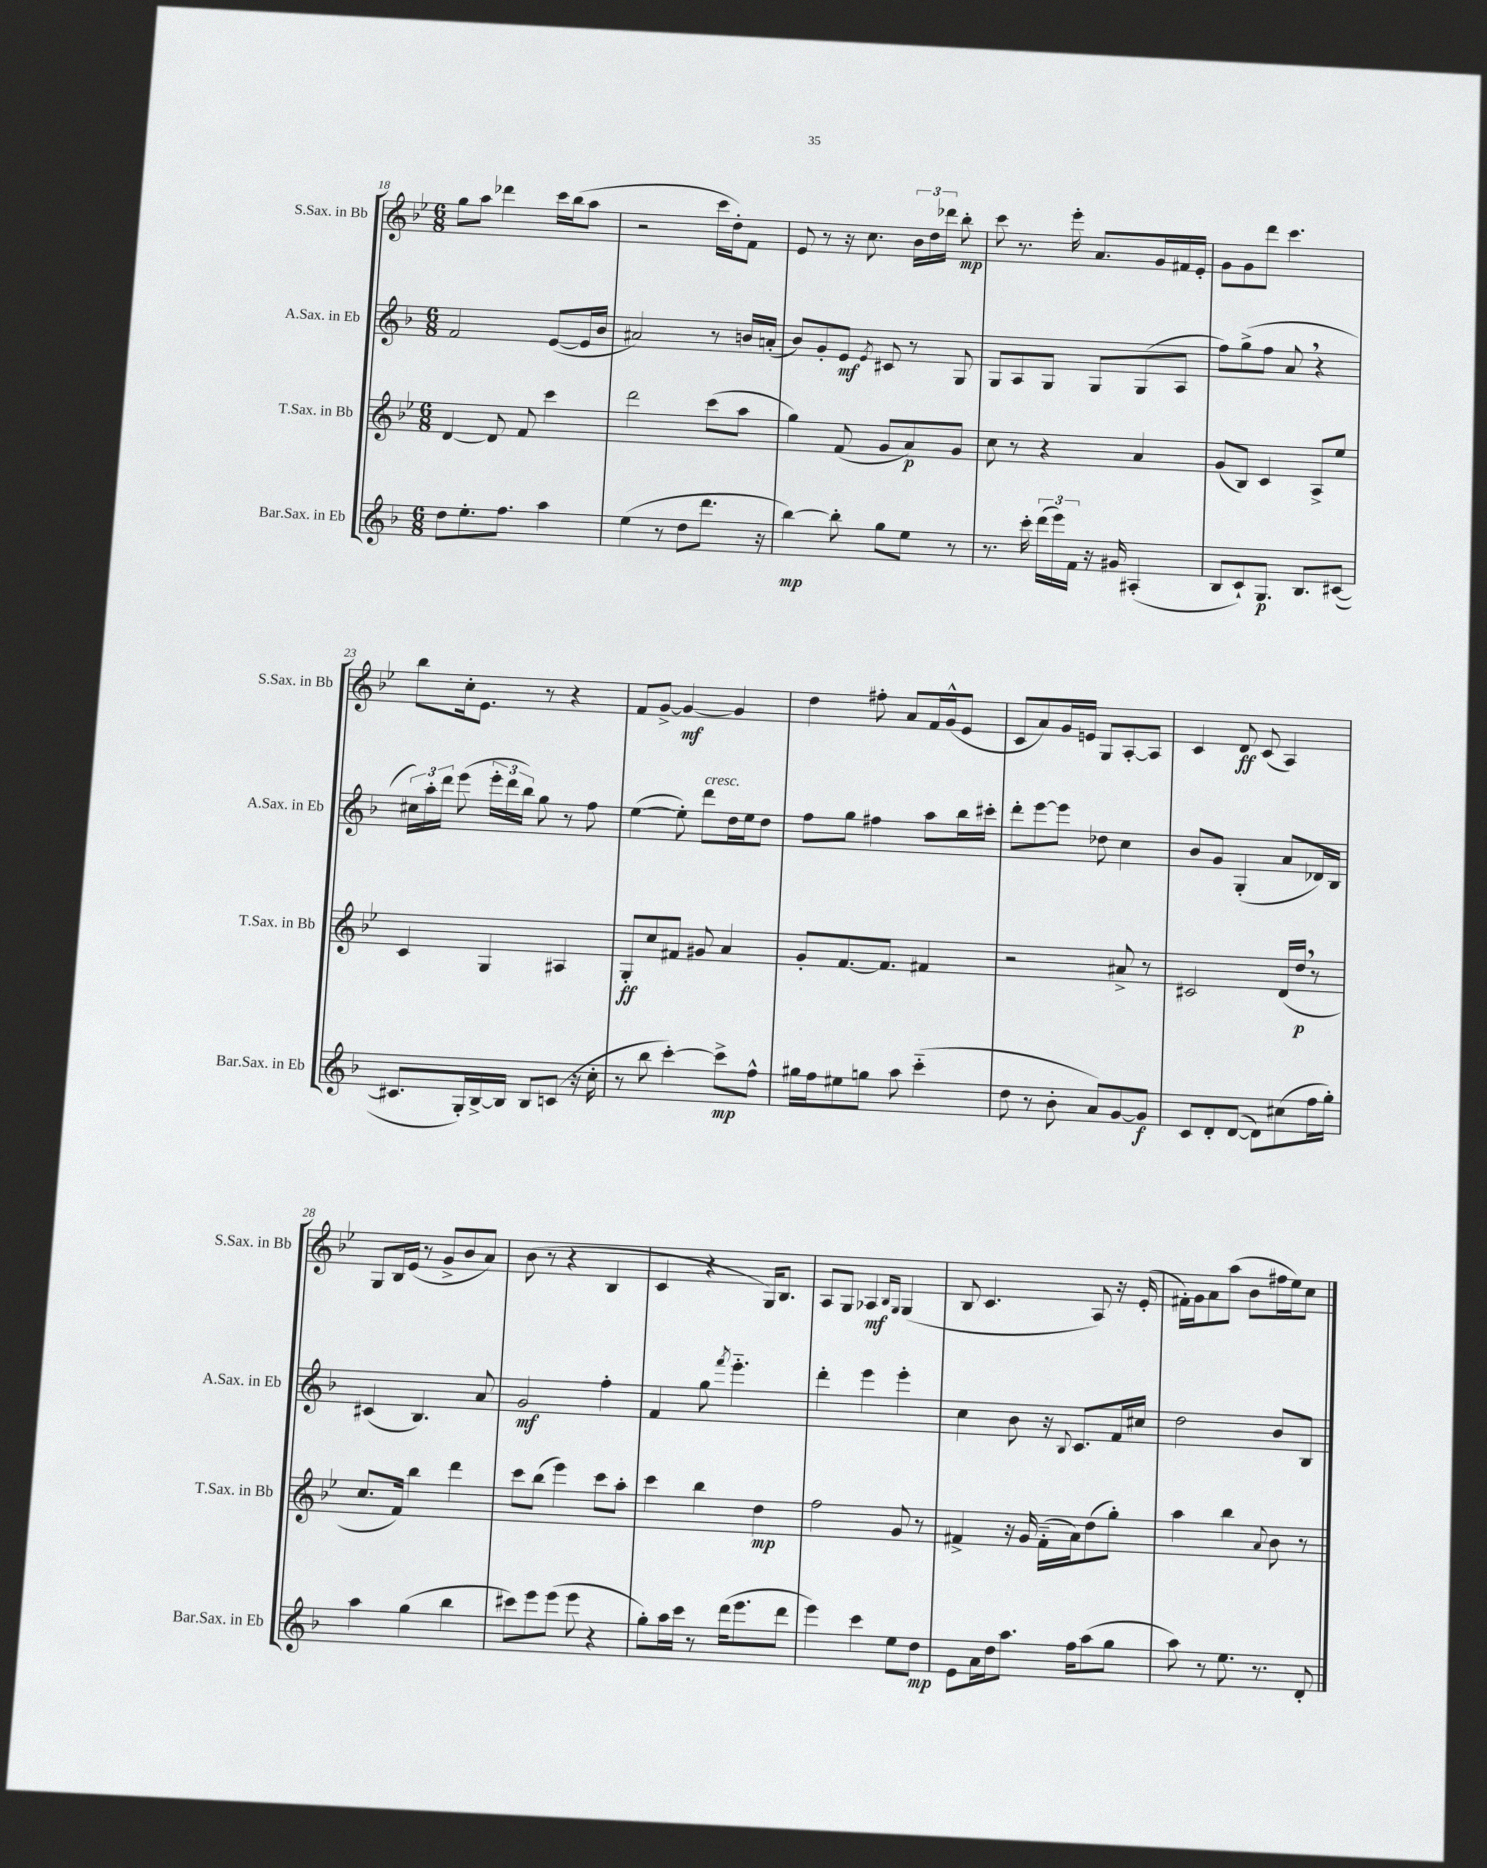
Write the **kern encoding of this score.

**kern	**dynam	**kern	**dynam	**kern	**dynam	**kern	**dynam
*part4	*part4	*part3	*part3	*part2	*part2	*part1	*part1
*staff4	*staff4	*staff3	*staff3	*staff2	*staff2	*staff1	*staff1
*I"Bar.Sax. in Eb	*	*I"T.Sax. in Bb	*	*I"A.Sax. in Eb	*	*I"S.Sax. in Bb	*
*I'Bar.Sax. in Eb	*	*I'T.Sax. in Bb	*	*I'A.Sax. in Eb	*	*I'S.Sax. in Bb	*
*clefG2	*	*clefG2	*	*clefG2	*	*clefG2	*
*k[b-]	*	*k[b-e-]	*	*k[b-]	*	*k[b-e-]	*
*M6/8	*	*M6/8	*	*M6/8	*	*M6/8	*
=18	=18	=18	=18	=18	=18	=18	=18
8dd\L	.	[4d/	.	2f/	.	8gg\L	.
8.ee'\	.	.	.	.	.	8aa\J	.
.	.	8d/]	.	.	.	4ddd-X\	.
8.ff\J	.	.	.	.	.	.	.
.	.	8f/	.	.	.	.	.
4aa\	.	4ccc\	.	([8e/L	.	16ccc\LL	.
.	.	.	.	.	.	(16bb-\J	.
.	.	.	.	16e/L]	.	8aa\J	.
.	.	.	.	16b-/JJ	.	.	.
=19	=19	=19	=19	=19	=19	=19	=19
(4ee\	.	2ddd\	.	2a#X/)	.	2r	.
8r	.	.	.	.	.	.	.
8dd\L	.	.	.	.	.	.	.
8.ddd\J	.	(8ccc\L	.	8r	.	16ccc\LL	.
.	.	.	.	.	.	16dd'\J)	.
.	.	8aa\J	.	16bn/LL	.	8f\J	.
16r	.	.	.	(16an'/JJ	.	.	.
=20	=20	=20	=20	=20	=20	=20	=20
[4bb-\)	mp	4gg\)	.	8b-/L)	.	8e-/	.
.	.	.	.	8g'/	.	8r	.
8bb-'\]	.	(8f/	.	8e/J	mf	16r	.
.	.	.	.	.	.	8.cc\	.
.	.	.	.	8qe/	.	.	.
8gg\L	.	8g/L	.	8c#X/	.	.	.
8ee\J	.	8a/)	p	8r	.	24b-\LL	.
.	.	.	.	.	.	24dd\	.
.	.	.	.	.	.	24ddd-X\JJ	.
8r	.	8g/J	.	8G/	.	8bb-'\	mp
=21	=21	=21	=21	=21	=21	=21	=21
8.r	.	8cc\	.	8G/L	.	8ccc\	.
.	.	8r	.	8A/	.	8.r	.
16ccc'\	.	.	.	.	.	.	.
(24ddd\LL	.	4r	.	8G/J	.	.	.
24eee\)	.	.	.	.	.	.	.
.	.	.	.	.	.	16eee-'\	.
24f\JJ	.	.	.	.	.	.	.
16r	.	.	.	8G/L	.	8.a/L	.
16g#X/	.	.	.	.	.	.	.
(4A#X'/	.	4a/	.	(8G/	.	.	.
.	.	.	.	.	.	16g/L	.
.	.	.	.	8A/J	.	16f#X/	.
.	.	.	.	.	.	16e-'/JJ	.
=22	=22	=22	=22	=22	=22	=22	=22
8B-/L	.	(8g/L	.	8ff\L)	.	8g\L	.
8c`/)	.	8B-/J)	.	(8gg^\	.	8g\	.
8.G/J	p	4c/	.	8ff\J	.	8ddd\J	.
.	.	.	.	8a,/	.	4.ccc\	.
8.B-/L	.	.	.	.	.	.	.
.	.	8A^/L	.	4r	.	.	.
([8c#X/J	.	8ee-/J	.	.	.	.	.
!!LO:LB:g=z
=23	=23	=23	=23	=23	=23	=23	=23
8.c#X/L]	.	4c/	.	24cc#X\LL)	.	8bb-\L	.
.	.	.	.	24aa'\	.	.	.
.	.	.	.	24ddd\JJ	.	.	.
.	.	.	.	(8eee\	.	16cc'\k	.
16G'/L)	.	.	.	.	.	8.e-\J	.
[16B-^/	.	4G/	.	24eee'\LL	.	.	.
.	.	.	.	24ddd\	.	.	.
16B-/JJ]	.	.	.	.	.	.	.
.	.	.	.	24bb-\JJ)	.	.	.
8B-/L	.	.	.	8gg\	.	8r	.
(8cn/J	.	4A#X/	.	8r	.	4r	.
16r	.	.	.	8ff\	.	.	.
16cc'\	.	.	.	.	.	.	.
=24	=24	=24	=24	=24	=24	=24	=24
8r	.	8G'/L	ff	([4ee\	.	8f/L	.
8bb-\	.	8cc/	.	.	.	[8g^/J	.
[4ccc'\)	.	8f#X/J	.	8ee'\])	.	4g/_	mf
!	!	!	!	!LO:TX:a:i:t=cresc.	!	!	!
.	.	8g#X/	.	8ddd\L	.	.	.
8ccc^\L]	mp	4a/	.	16dd\L	.	4g/]	.
.	.	.	.	16ee\J	.	.	.
8ff^^\J	.	.	.	8dd\J	.	.	.
=25	=25	=25	=25	=25	=25	=25	=25
16gg#X\LL	.	8g'/L	.	8ff\L	.	4dd\	.
16ff\J	.	.	.	.	.	.	.
8ee#X\	.	[8.f/	.	8gg\J	.	.	.
8ggn\J	.	.	.	4ff#X\	.	8ff#X'\	.
.	.	8.f/J]	.	.	.	.	.
8aa\	.	.	.	.	.	8a/L	.
(4ccc\	.	4f#X/	.	8aa\L	.	16f/L	.
.	.	.	.	.	.	(16g^^/J	.
.	.	.	.	16bb-\L	.	8e-/J	.
.	.	.	.	16ccc#X'\JJ	.	.	.
=26	=26	=26	=26	=26	=26	=26	=26
8dd\	.	2r	.	8ddd'\L	.	8c/L	.
8r	.	.	.	[8eee\	.	8a/)	.
8b-'\	.	.	.	8eee\J]	.	16g/L	.
.	.	.	.	.	.	16en/JJ	.
8a/L)	.	.	.	8dd-X\	.	8G/L	.
[8g/	.	8a#X^/	.	4cc\	.	[8A'/	.
8g/J]	f	8r	.	.	.	8A/J]	.
=27	=27	=27	=27	=27	=27	=27	=27
8c/L	.	2c#X/	.	8b-/L	.	4c/	.
8d'/	.	.	.	8g/J	.	.	.
([8d/J	.	.	.	(4G'/	.	8d/	ff
8d\L])	.	.	.	.	.	(8c/	.
(8cc#X\	.	(16d/LL	.	8a/L	.	4A/)	.
.	.	16dd,/JJ	p	.	.	.	.
16ff\L	.	8r	.	16d-X/L)	.	.	.
16gg'\JJ)	.	.	.	16B-/JJ	.	.	.
!!LO:LB:g=z
=28	=28	=28	=28	=28	=28	=28	=28
4aa\	.	8.cc/L	.	(4c#X/	.	8G/L	.
.	.	.	.	.	.	16B-/L	.
.	.	16f/Jk)	.	.	.	(16e-/JJ	.
(4gg\	.	4bb-\	.	4.B-/)	.	8r	.
.	.	.	.	.	.	8g^/L	.
4bb-\	.	4ddd\	.	.	.	8b-/	.
.	.	.	.	8a/	.	8a/J)	.
=29	=29	=29	=29	=29	=29	=29	=29
8ccc#X\L)	.	8ccc\L	.	2g/	mf	(8b-\	.
8eee\	.	(8bb-\J	.	.	.	8r	.
(8eee\J	.	4eee-\)	.	.	.	4r	.
8eee\	.	.	.	.	.	.	.
4r	.	8ccc\L	.	4ff'\	.	4B-/	.
.	.	8aa'\J	.	.	.	.	.
=30	=30	=30	=30	=30	=30	=30	=30
8gg'\L)	.	4ccc\	.	4f/	.	4c/	.
16aa\L	.	.	.	.	.	.	.
16ccc\JJ	.	.	.	.	.	.	.
8r	.	4bb-\	.	8gg\	.	4r	.
.	.	.	.	8qfff/	.	.	.
(16ddd\KL	.	.	.	4.eee\	.	.	.
8.eee\	.	.	.	.	.	.	.
.	.	4dd\	mp	.	.	16G/KL)	.
.	.	.	.	.	.	8.B-/J	.
8ddd\J	.	.	.	.	.	.	.
=31	=31	=31	=31	=31	=31	=31	=31
4eee\)	.	2ff\	.	4ddd'\	.	8A/L	.
.	.	.	.	.	.	8G/J	.
4ccc\	.	.	.	4eee\	.	4A-X/	mf
.	.	.	.	.	.	16qqB-/LL	.
.	.	.	.	.	.	16qqG/JJ	.
8ee\L	.	8g/	.	4eee'\	.	(4G/	.
8dd\J	mp	8r	.	.	.	.	.
=32	=32	=32	=32	=32	=32	=32	=32
8e\L	.	4f#X^/	.	4cc\	.	8B-/	.
16a\L	.	.	.	.	.	4.c/	.
16dd\J	.	.	.	.	.	.	.
8.aa\J	.	16r	.	8b-\	.	.	.
.	.	16g/	.	.	.	.	.
.	.	(16f#\LL	.	16r	.	.	.
.	.	.	.	8qqB-/	.	.	.
16ff\KL	.	16a\J)	.	8.c/L	.	.	.
(8aa\	.	(8dd\	.	.	.	8A/)	.
8gg\J	.	8gg'\J)	.	16f/L	.	16r	.
.	.	.	.	16cc#X/JJ	.	(16e-'/	.
=33	=33	=33	=33	=33	=33	=33	=33
8aa\)	.	4aa\	.	2dd\	.	16f#X'\LL)	.
.	.	.	.	.	.	16g\J	.
8r	.	.	.	.	.	8a\	.
8.ee\	.	4bb-\	.	.	.	(8aa\J	.
.	.	.	.	.	.	8b-\L	.
8.r	.	.	.	.	.	.	.
.	.	8qqa/	.	.	.	.	.
.	.	8b-\	.	8b-/L	.	16ff#X\L	.
.	.	.	.	.	.	16ee-\J)	.
8d'/	.	8r	.	8B-/J	.	8cc\J	.
==	==	==	==	==	==	==	==
*-	*-	*-	*-	*-	*-	*-	*-
